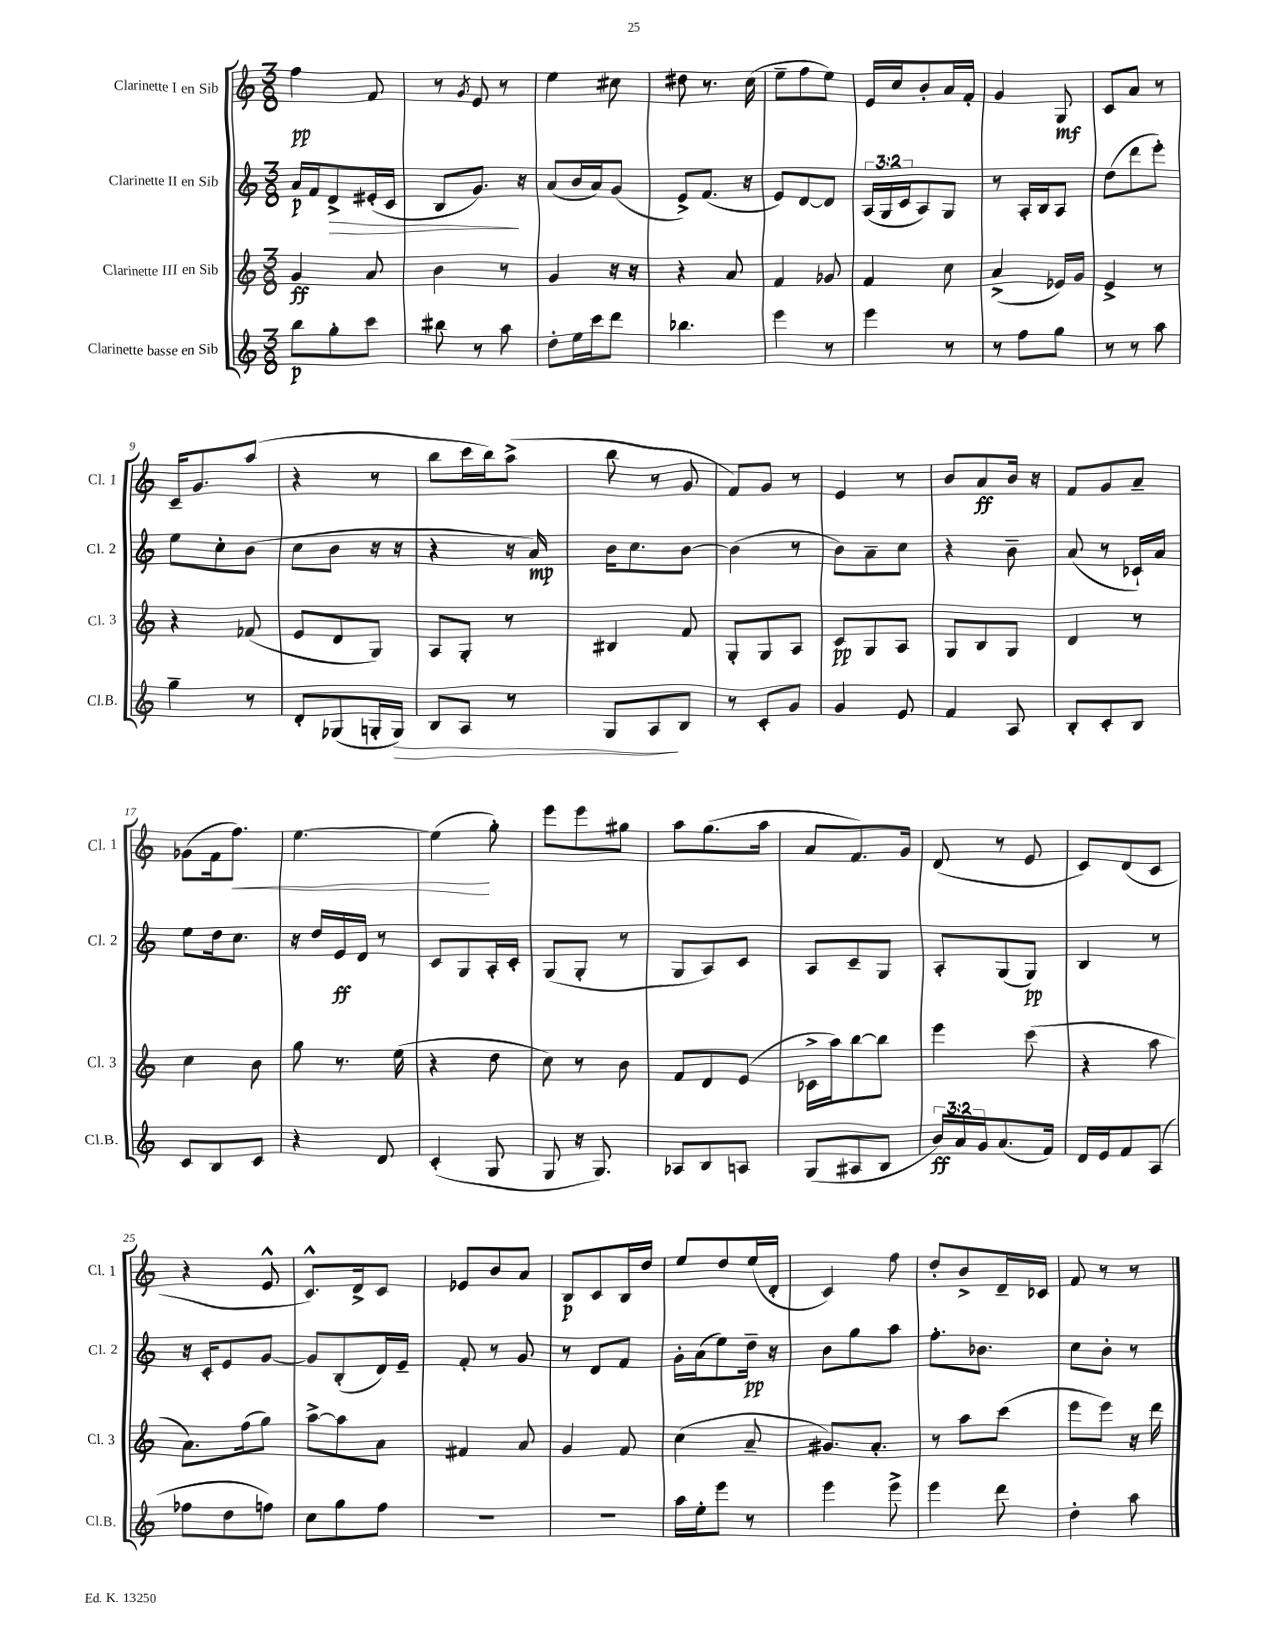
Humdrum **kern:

**kern	**kern	**kern	**kern
*staff4	*staff3	*staff2	*staff1
*clefG2	*clefG2	*clefG2	*clefG2
*k[]	*k[]	*k[]	*k[]
*M3/8	*M3/8	*M3/8	*M3/8
8bb	4g	16a	4ff
.	.	16f	.
8gg'	.	8d^	.
8ccc	8a	(16e#'	8f
.	.	16c	.
=	=	=	=
8bb#	4b	8B	8r
.	.	.	8qg
8r	.	8.g)	8e
8aa	8r	.	8r
.	.	16r	.
=	=	=	=
8dd'	4g	(8a	4ee
16ee	.	16b	.
16ccc	.	16a)	.
8ddd	16r	(8g	8cc#
.	16r	.	.
=	=	=	=
4.bb-	4r	8e^)	8dd#
.	.	(8.f	8.r
.	8a	.	.
.	.	16r	(16cc
=	=	=	=
4eee	4f	8e)	8ee~
.	.	[8d	8ff
8r	8g-	8d]	8ee)
=	=	=	=
4eee	4f	(24A	16e
.	.	24G	.
.	.	.	16cc
.	.	24c	.
.	.	8A)	8b'
8r	8cc	8G	16a
.	.	.	16f'
=	=	=	=
8r	(4a^	8r	4g
8ff	.	16A'	.
.	.	16B	.
8gg	16e-)	8A	8G
.	16g	.	.
=	=	=	=
8r	4e^	(8dd	8c
8r	.	8ddd	8a
8aa	8r	8eee')	8r
=	=	=	=
4gg~	4r	8ee	16c~
.	.	.	8.g
.	.	8cc'	.
8r	(8f-	(8b	(8aa
=	=	=	=
8d'	8e	8cc	4r
(8G-	8d	8b	.
16G'	8G)	16r	8r
16G)	.	16r	.
=	=	=	=
8B	8A	4r	8bb
8A	8G'	.	16ccc
.	.	.	16bb)
8r	8r	16r	(8aa^
.	.	16a)	.
=	=	=	=
8G	4B#	16b	8bb
.	.	8.cc	.
8A	.	.	8r
8B	8f	[8b	8g
=	=	=	=
8r	8G'	(4b]	8f)
8c'	8G	.	8g
8g	8A	8r	8r
=	=	=	=
4g	8c	8b)	4e
.	8G	8a~	.
8e	8A	8cc	8r
=	=	=	=
4f	8G	4r	8b
.	8B	.	8a
8A	8G	8b~	16b
.	.	.	16r
=	=	=	=
8B'	4d	(8a	8f
8c'	.	8r	8g
8B	8r	16c-`)	8a~
.	.	16a	.
=	=	=	=
8c	4cc	8ee	(8g-
8B	.	16dd	16f
.	.	8.cc	8.ff)
8c	8b	.	.
=	=	=	=
4r	8gg	16r	[4.ee
.	.	16dd	.
.	8.r	16e	.
.	.	16d	.
8d	.	8r	.
.	(16ee	.	.
=	=	=	=
(4c'	4r	8c	(4ee]
.	.	8G	.
8G	8dd	16A'	8gg')
.	.	16c'	.
=	=	=	=
8G	8cc)	(8G	8eee
16r	8r	8G'	8eee
8.G)	.	.	.
.	8b	8r	8gg#
=	=	=	=
8A-	8f	8G	8aa
8B	8d	8A)	(8.gg
8A	(8e	8c	.
.	.	.	16aa
=	=	=	=
(8G	16c-^	8A	8a
.	16aa)	.	.
8A#	[8bb	8c~	8.f)
8B	8bb]	8G	.
.	.	.	16g
=	=	=	=
24b)	4eee	8A'	(8d
24a	.	.	.
24g	.	.	.
(8.a	.	(8G	8r
.	(8ccc	8G)	8e
16f)	.	.	.
=	=	=	=
16d	4r	4B	8c)
16e	.	.	.
8f	.	.	(8d
(8A	8aa	8r	8c
=	=	=	=
8ff-	8.a)	16r	4r
.	.	16c'	.
8dd	.	8e	.
.	(16ff	.	.
8ff)	8gg)	[8g	8e^^
=	=	=	=
8cc	[8aa^	8g]	8.c^^)
8gg	8aa]	(8B'	.
.	.	.	16d^
8ff	8a	16d)	8c
.	.	16e~	.
=	=	=	=
4.r	4f#	8f'	8e-
.	.	8r	8b
.	8a	8g	8a
=	=	=	=
4.r	4g	8r	8B
.	.	8d	8c
.	8f	8f	16B
.	.	.	16dd
=	=	=	=
16aa	(4cc	16g'	8ee
16ee'	.	(16a	.
8eee	.	8ee)	8dd
8r	8a~	16dd~	(16ee
.	.	16r	16d'
=	=	=	=
4eee	8.g#)	8b	4c)
.	.	8gg	.
.	8.a'	.	.
8eee^	.	8aa	8ff
=	=	=	=
4eee	8r	8.ff'	8dd'
.	8aa	.	8b^
.	.	8.b-	.
8ddd	(8ccc	.	16d~
.	.	.	16c-
=	=	=	=
4dd'	8eee	8cc	8f
.	8eee)	8b'	8r
8aa	16r	8r	8r
.	16ddd	.	.
==	==	==	==
*-	*-	*-	*-
